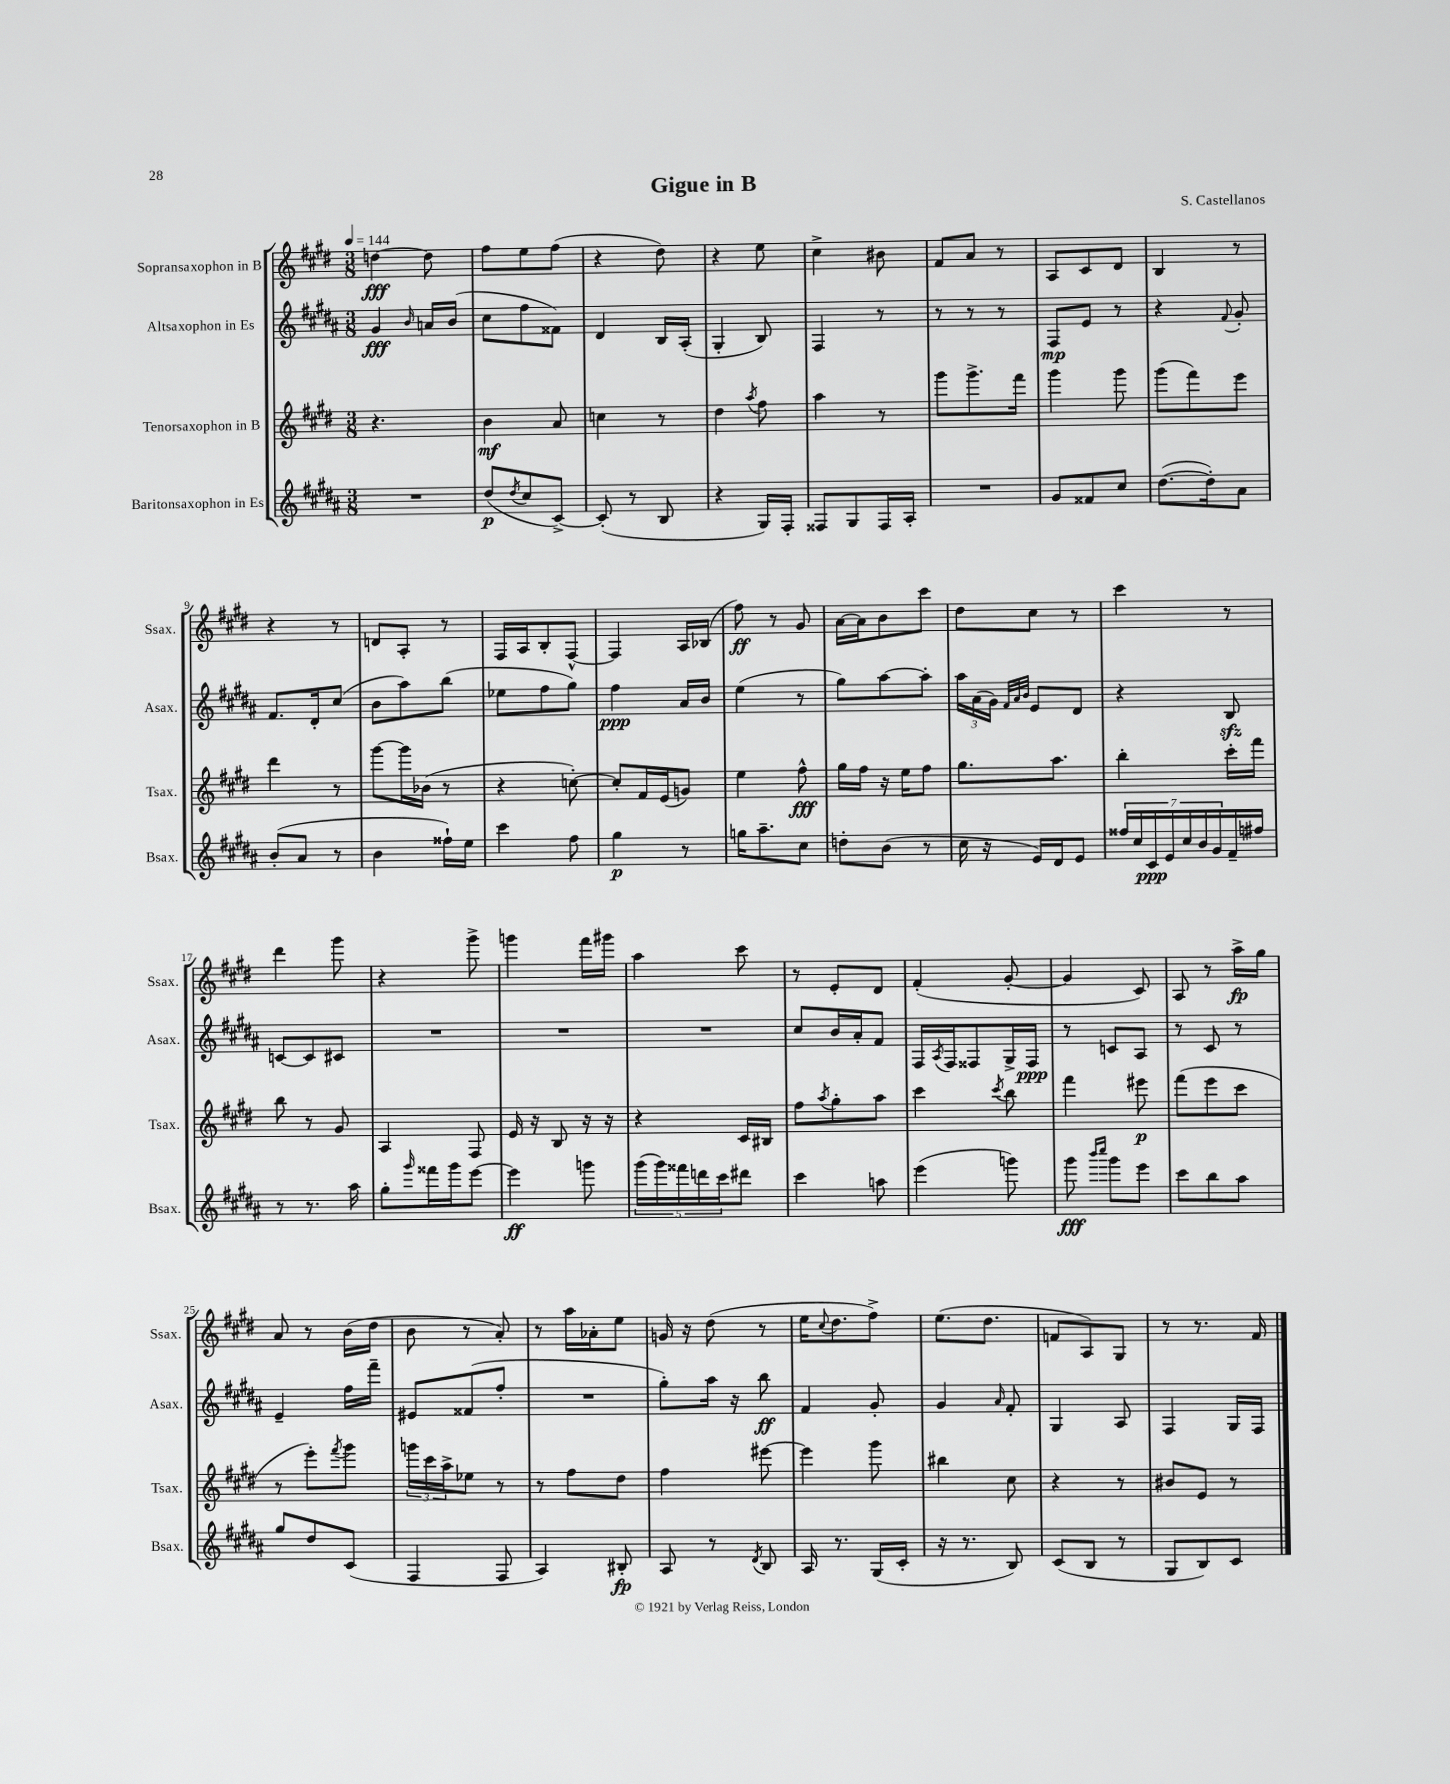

**kern	**kern	**kern	**kern
*staff4	*staff3	*staff2	*staff1
*clefG2	*clefG2	*clefG2	*clefG2
*k[f#c#g#d#a#]	*k[f#c#g#d#]	*k[f#c#g#d#a#]	*k[f#c#g#d#]
*M3/8	*M3/8	*M3/8	*M3/8
*MM144	*MM144	*MM144	*MM144
4.r	4.r	4g#	[4dd
.	.	16qqb	.
.	.	16a	8dd]
.	.	(16b	.
=	=	=	=
(8dd#	4b	8cc#	8ff#
8qdd#	.	.	.
8cc#	.	8ff#	8ee
[8c#^)	8a	8f##)	(8ff#
=	=	=	=
(8c#']	4cc	4d#	4r
8r	.	.	.
8B	8r	16B	8dd#)
.	.	(16A#'	.
=	=	=	=
4r	4dd#	4G#'	4r
.	8qaa	.	.
16G#)	8ff#	8B)	8ee
16F#'	.	.	.
=	=	=	=
8F##	4aa	4F#	4cc#^
8G#	.	.	.
16F##	8r	8r	8b#
16A#'	.	.	.
=	=	=	=
4.r	8ggg#	8r	8f#
.	8.ggg#^	8r	8a
.	.	8r	8r
.	16fff#	.	.
=	=	=	=
8g#	4ggg#	8F#	8A
8f##	.	8e	8c#
8cc#	8ggg#	8r	8d#
=	=	=	=
([8.dd#	(8ggg#	4r	4B
.	8fff#)	.	.
16dd#'])	.	.	.
.	.	8qqf#	.
8a#	8eee	8g#'	8r
=	=	=	=
(8b'	4ddd#	8.f#	4r
8a#	.	.	.
.	.	16d#'	.
8r	8r	(8cc#	8r
=	=	=	=
4b	[8ggg#	8b	8d
.	16ggg#]	8aa#)	8A'
.	(16b-	.	.
16ff##`)	8r	(8bb	8r
16ee	.	.	.
=	=	=	=
4ccc#	4r	8ee-	16F#
.	.	.	16A
.	.	8ff#	8B'
8ff#	[8cc')	8gg#)	[8F#^^
=	=	=	=
4gg#	8cc']	4ff#	4F#]
.	16f#	.	.
.	(16e	.	.
8r	8g)	16a#	16A
.	.	16b	(16B-
=	=	=	=
16gg	4ee	(4ee	8ff#)
8.aa#~	.	.	.
.	.	.	8r
8cc#	8ff#^^	8r	8g#
=	=	=	=
8dd'	16gg#	8gg#)	[16a
.	16ff#	.	16a]
(8b	16r	[8aa#	8b
.	16ee	.	.
8r	8ff#	8aa#']	8ccc#
=	=	=	=
16cc#	8.gg#	24aa#	8dd#
.	.	(24a#	.
16r	.	.	.
.	.	24g#)	.
.	.	32qqf#	.
.	.	32qqa#	.
.	.	32qqb	.
16e)	.	8e	8cc#
16d#	8.aa	.	.
8e	.	8d#	8r
=	=	=	=
28ff##	4bb'	4r	4ccc#
28cc#	.	.	.
28c#	.	.	.
28e	.	.	.
28cc#	.	.	.
28b	.	.	.
28g#	.	.	.
16f#~	16ccc#'	8B	8r
16ff#	16fff#	.	.
=	=	=	=
8r	8bb	[8c	4ddd#
8.r	8r	8c]	.
.	8g#	8c#	8ggg#
16aa#	.	.	.
=	=	=	=
8gg#'	4A	4.r	4r
16qqggg#	.	.	.
16fff##	.	.	.
16ggg#	.	.	.
[8eee	8F#	.	8ggg#^
=	=	=	=
4eee]	16e	4.r	4ggg
.	16r	.	.
.	8B	.	.
8ggg	16r	.	16fff#
.	16r	.	16ggg#
=	=	=	=
(20ggg#	4r	4.r	4aa
20ggg#)	.	.	.
20fff##	.	.	.
20ddd	.	.	.
20ccc#	.	.	.
8ddd#	16c#	.	8ccc#
.	16B#	.	.
=	=	=	=
4ccc#	8ff#	8cc#	8r
.	8qaa	.	.
.	8gg#'	16b	8e'
.	.	16a#'	.
8aa	8aa	8f#	8d#
=	=	=	=
(4eee	4ccc#	16F#	(4f#'
.	.	8qA#	.
.	.	16F#	.
.	.	8F##	.
.	8qccc#	.	.
8ggg)	8bb	16G#^	[8g#'
.	.	16F##	.
=	=	=	=
8ggg#	4fff#	8r	4g#]
16qqbbb	.	.	.
16qqcccc#	.	.	.
8ggg#	.	8c	.
8eee	8eee#	8A#	8c#)
=	=	=	=
8ccc#	(8fff#	8r	8A
8bb	8eee	8c#	8r
8aa#	8ccc#	8r	16aa^
.	.	.	16gg#
=	=	=	=
8gg#	8r	4e~	8a
8dd#	8eee')	.	8r
.	8qfff#	.	.
(8c#	8ggg#	16ff#	(16b
.	.	16fff#~	16dd#
=	=	=	=
4F#	24ggg	8e#	8b
.	24ccc#	.	.
.	24aa^	.	.
.	8ee-	(8f##	8r
8F#	8r	8ff#'	8a')
=	=	=	=
4A#)	8r	4.r	8r
.	8ff#	.	16aa
.	.	.	16a-'
8B#'	8dd#	.	8ee
=	=	=	=
8A#	4ff#	8gg#')	16g
.	.	.	16r
8r	.	16aa#	(8dd#
.	.	16r	.
8qd#	.	.	.
8B	[8eee#	8bb	8r
=	=	=	=
16A#	4eee#]	4f#	16ee
.	.	.	8qqcc#
8.r	.	.	8.dd#
(16G#	8ggg#	8g#'	8ff#^)
16c#'	.	.	.
=	=	=	=
16r	4bb#	4g#	(8.ee
8.r	.	.	.
.	.	.	8.dd#
.	.	16qqa#	.
8B)	8cc#	8f#'	.
=	=	=	=
(8c#	4r	4G#	8f
8B	.	.	8A)
8r	8r	8A#	8G#
=	=	=	=
8G#	8b#	4F#	8r
8B)	8e	.	8.r
8c#	8r	16G#	.
.	.	16F#	16f#
==	==	==	==
*-	*-	*-	*-
